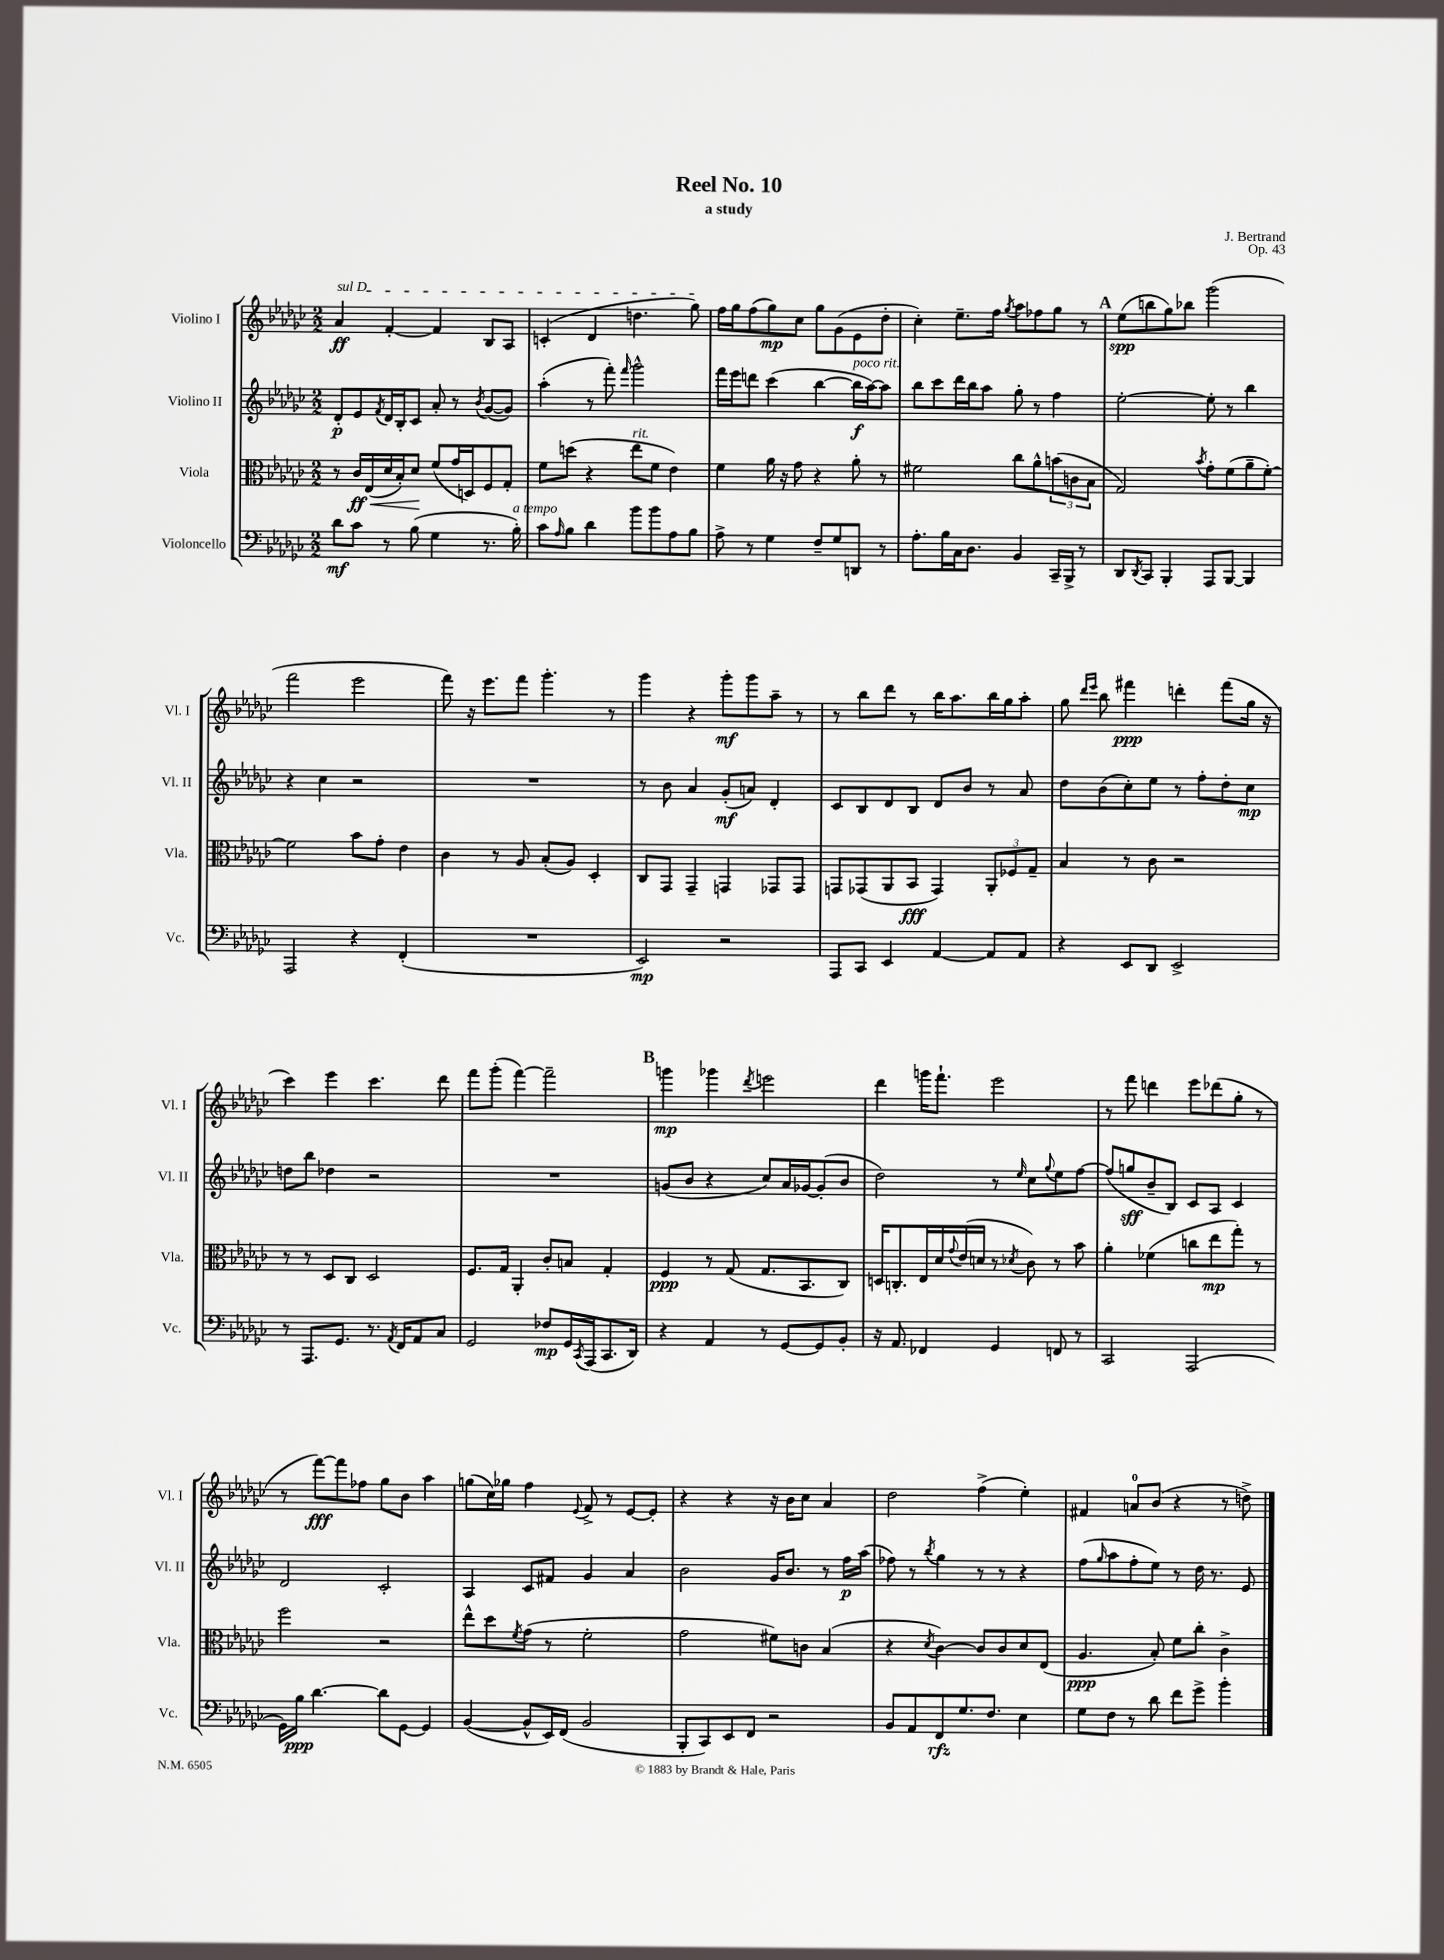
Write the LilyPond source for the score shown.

\header { title = "Reel No. 10" composer = "J. Bertrand" subtitle = "a study" opus = "Op. 43" }
<<
\new StaffGroup <<
\new Staff = "s0" \with { instrumentName = "Violino I" shortInstrumentName = "Vl. I" } {
    \clef treble \key ges \major \numericTimeSignature \time 2/2
    \once \override TextSpanner.bound-details.left.text = \markup { \italic "sul D" } aes'4\ff\startTextSpan f'4~-. f'4 bes8 aes8 |
    c'4-.( des'4 d''4. ges''8\stopTextSpan) |
    f''16 ges''16 f''8( ges''8\mp) ces''8 ges''8 ges'8( ees'8 des''8-. |
    ces''4-.) ees''8.-- f''16 \acciaccatura { ges''8 } aes''8 fes''8 ges''8 r8 |
    \mark \markup { \bold "A" } ees''8\spp( b''8 ges''8) bes''8 ges'''2( |
    f'''2 ees'''2 |
    f'''8) r16 ees'''8. f'''8 ges'''4.-. r8 |
    ges'''4 r4 ges'''8-.\mf ges'''8 aes''8-- r8 |
    r8 bes''8 des'''8 r8 bes''16 aes''8. bes''16 ges''16 aes''8-. |
    ges''8 \grace { des'''16 ees'''16 } bes''8 fis'''4\ppp d'''4-. fis'''8( ges''16 r16 |
    ces'''4) ees'''4 ces'''4. des'''8 |
    f'''8 ges'''8-.( f'''4~) f'''2-- |
    \mark \markup { \bold "B" } g'''4\mp ges'''4 \acciaccatura { des'''8 } e'''2 |
    des'''4 g'''16 f'''8.-! ees'''2 |
    r8 f'''8 d'''4 ees'''8 des'''8( ges''8-. r8 |
    r8 f'''8~\fff) f'''8 fes''8 ges''8 bes'8 aes''4 |
    g''8( ces''16) ges''16 f''4 \appoggiatura { ees'8 } f'8-> r8 ees'8~ ees'8-. |
    r4 r4 r16 bes'16 ces''8 aes'4 |
    des''2 f''4->( ees''4-.) |
    fis'4 a'8-0 bes'8( r4 r8 d''8->) \bar "|." |
}
\new Staff = "s1" \with { instrumentName = "Violino II" shortInstrumentName = "Vl. II" } {
    \clef treble \key ges \major \numericTimeSignature \time 2/2
    des'8-.\p ees'8 \acciaccatura { f'8 } des'16 bes16-. ces'8 aes'8-. r8 \acciaccatura { bes'8 } ges'8~( ges'8) |
    aes''4-.( r8 f'''8-.) \grace { f'''16 } ges'''2-^ |
    f'''16 ees'''16 d'''8 ces'''4( bes''4~ bes''16\f^\markup { \italic "poco rit." } aes''16~) aes''8 |
    bes''8 ces'''8 des'''16 bes''16 aes''8 ges''8-. r8 f''4 |
    \mark \markup { \bold "A" } ees''2~-. ees''8-. r8 bes''4 |
    r4 ces''4 r2 |
    R1 |
    r8 bes'8 aes'4 ges'8-.\mf( a'8) des'4-. |
    ces'8 bes8 des'8 bes8 des'8 bes'8 r8 aes'8 |
    des''8 bes'8( ces''8-.) ees''8 r8 f''8-. des''8-. ces''8\mp |
    d''8 bes''8 des''4 r2 |
    R1 |
    \mark \markup { \bold "B" } g'8( bes'8 r4 ces''8) aes'16 ges'16~ ges'8-.( bes'8 |
    des''2) r8 \grace { ees''16 } ces''8 \appoggiatura { ges''8 } ees''8 f''8~ |
    f''8( g''8\sff bes'8-- bes8) ces'8 aes8 ces'4 |
    des'2 ces'2-. |
    aes4 ces'8 fis'8 ges'4 aes'4 |
    bes'2 ges'16 bes'8. r8 f''16\p aes''16( |
    fes''8) r8 \acciaccatura { bes''8 } ges''4 r8 r8 r4 |
    f''8( \grace { ges''16 } aes''8 f''8-. ees''8) r8 des''16 r8. ees'8 \bar "|." |
}
\new Staff = "s2" \with { instrumentName = "Viola" shortInstrumentName = "Vla." } {
    \clef alto \key ges \major \numericTimeSignature \time 2/2
    r8 ces'16\ff\< ees16( des'16 bes16-.) des'8\! f'8( ges'16 d16) f8 ges8-. |
    f'8 d''8( r4 ees''8^\markup { \italic "rit." } f'8 ees'4) |
    f'4 aes'16 r16 ges'8 r4 aes'8-. r8 |
    fis'2 ces''8 aes'8-^ \tuplet 3/2 { b'8( c'8 bes8 } |
    \mark \markup { \bold "A" } ges2) \acciaccatura { bes'8 } ges'8-. f'8( aes'8-- f'8~-.) |
    f'2 bes'8 ges'8-. ees'4 |
    ces'4 r8 aes8 bes8-.( aes8) des4-. |
    ces8 ges,8 ges,4-- g,4 ges,8 ges,8 |
    g,8 ges,8( aes,8 bes,8\fff ges,4) \tuplet 3/2 { aes,8-. fes8 ges8-- } |
    bes4 r8 ces'8 r2 |
    r8 r8 des8 ces8 des2 |
    f8. ges16 aes,4-. ces'8-. b8 ges4-. |
    \mark \markup { \bold "B" } f4\ppp r8 ges8( ges8. bes,8. ces8) |
    d16 c8.-. ees16 des'16 \appoggiatura { ges'8 } ees'16( d'16 r8 \acciaccatura { des'8 } ces'8) r8 bes'8 |
    aes'4-. fes'4( c''8 ees''8\mp ges''8-.) r8 |
    f''2 r2 |
    ees''8-^ des''8 \acciaccatura { f'8 } ges'8( r8 f'2-. |
    ges'2 fis'8) c'8 bes4( |
    r4 \acciaccatura { des'8 } ces'4~) ces'8 ces'8 des'8 ees8( |
    aes4.\ppp bes8-.) f'8 ces''8-. ces'4-> \bar "|." |
}
\new Staff = "s3" \with { instrumentName = "Violoncello" shortInstrumentName = "Vc." } {
    \clef bass \key ges \major \numericTimeSignature \time 2/2
    des'8\mf ces'8 r8 bes8( ges4 r8. bes16-.^\markup { \italic "a tempo" }) |
    ces'8 \grace { aes16 } bes8 des'4 bes'8 bes'8 aes8 bes8 |
    aes8-> r8 ges4 f8-- ges8 d,8 r8 |
    aes8.-. bes16 ces16 des8. bes,4 ces,16-- bes,,16-> r8 |
    \mark \markup { \bold "A" } des,8 \acciaccatura { des,8 } ces,8 bes,,4-. aes,,8 bes,,8~ bes,,4 |
    aes,,2 r4 f,4-.( |
    R1 |
    ees,2\mp) r2 |
    aes,,8 ces,8 ees,4 aes,4~ aes,8 aes,8 |
    r4 ees,8 des,8 ees,2-> |
    r8 aes,,8. ges,8. r8. \acciaccatura { aes,8 } f,16 aes,8 ces8 |
    ges,2 fes8\mp ges,16 \acciaccatura { ces,8 } aes,,16( ces,8. des,16) |
    \mark \markup { \bold "B" } r4 aes,4 r8 ges,8~ ges,8 bes,8-. |
    r16 aes,8. fes,4 ges,4 f,8 r8 |
    ces,2 aes,,2( |
    ges,16) bes16\ppp des'4.~ des'8 ges,8~ ges,4 |
    bes,4~( bes,8-^ ees,16) f,16( bes,2 |
    bes,,8-. ces,8) ees,8 f,8 r2 |
    bes,8 aes,8 f,8\rfz ges8. f8. ees4 |
    ges8 f8 r8 des'8 f'8 ges'8-> bes'4-. \bar "|." |
}
>>
>>
\layout { \context { \Score \remove "Bar_number_engraver" } }
